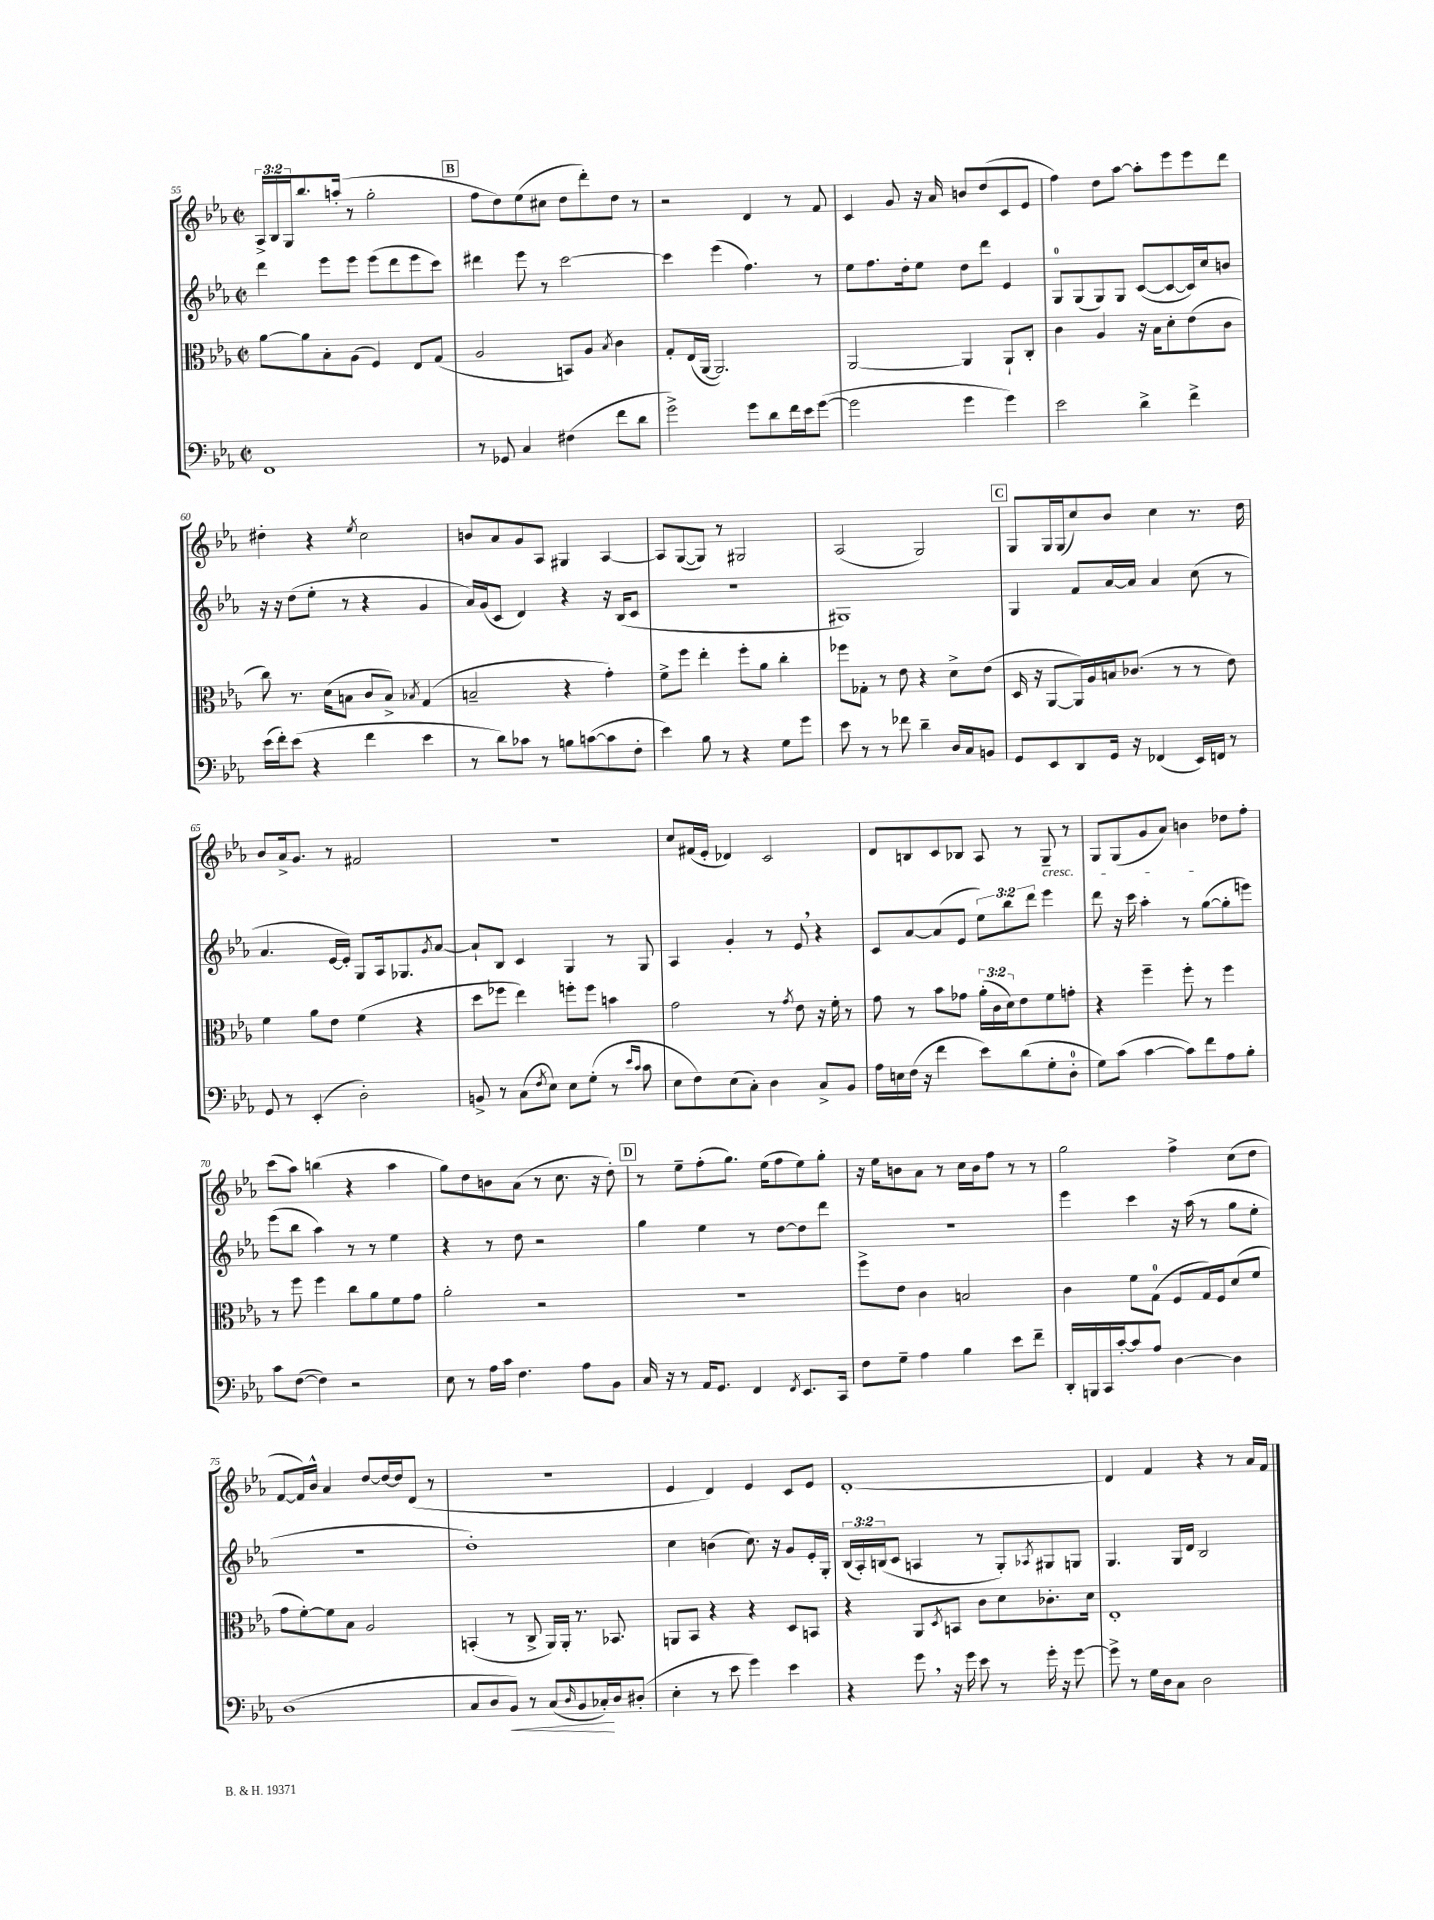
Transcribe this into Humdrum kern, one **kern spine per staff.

**kern	**dynam	**kern	**kern	**kern
*part4	*part4	*part3	*part2	*part1
*staff4	*staff4	*staff3	*staff2	*staff1
*clefF4	*	*clefC3	*clefG2	*clefG2
*k[b-e-a-]	*	*k[b-e-a-]	*k[b-e-a-]	*k[b-e-a-]
*M2/2	*	*M2/2	*M2/2	*M2/2
*met(c|)	*	*met(c|)	*met(c|)	*met(c|)
=55	=55	=55	=55	=55
1FF	.	[8a-\L	4ddd\	24A-^/LL
.	.	.	.	24B-/
.	.	.	.	24G/J
.	.	8a-\]	.	8.bb-/
.	.	8B-'\	8eee-\L	.
.	.	.	.	(16aan'/Jk
.	.	(8A-\J	8eee-\J	8r
.	.	4F/)	(8eee-\L	2gg'\
.	.	.	8ddd\	.
.	.	8E-/L	8eee-\	.
.	.	(8G/J	8ccc\J)	.
!!LO:REH:place=s1:t=B
=56	=56	=56	=56	=56
8r	.	2A-/	4ddd#X\	8ff\L
8GG-X/	.	.	.	8dd\)
4C/	.	.	8eee-\	(8ee-\
.	.	.	8r	8cc#X\J
(4F#X\	.	8BBn/L)	[2ccc\	8dd\L
.	.	8A-/J	.	8ddd'\)
.	.	8qB-/	.	.
8f\L	.	4c\	.	8dd\J
8d\J	.	.	.	8r
=57	=57	=57	=57	=57
2g^\)	.	8G'/L	4ccc\]	2r
.	.	(16E-/L	.	.
.	.	[16AA-/JJ	.	.
.	.	2.AA-/])	(4eee-\	.
8g\L	.	.	4.ff\)	4d/
8d\	.	.	.	.
16f\L	.	.	.	8r
16e-\J	.	.	.	.
([8g\J	.	.	8r	8f/
=58	=58	=58	=58	=58
2g\]	.	[2AA-/	8ee-\L	4c/
.	.	.	8.ff\	.
.	.	.	.	8g/
.	.	.	16dd'\k	.
.	.	.	8ee-\J	16r
.	.	.	.	16a-/
4g\	.	4AA-/]	8dd\L	8bn/L
.	.	.	8ddd\J	(8dd/
4g\)	.	8AA-`/L	4e-/	8c/
.	.	8C'/J	.	8e-/J
=59	=59	=59	=59	=59
2e-\	.	4c\	8G/L	4ff\)
.	.	.	(8G/	.
.	.	4A-/	8G/)	8dd\L
.	.	.	8G/J	[8aa-\J
4d^\	.	16r	([8c/L	8aa-'\L]
.	.	16B-\KL	.	.
.	.	8d'\	8c/_	8eee-\
4f^\	.	(8e-\	16c/L])	8eee-\
.	.	.	16cc/J	.
.	.	8c\J	8bn/J	8ddd\J
!!LO:LB:g=z
=60	=60	=60	=60	=60
(16e-\LL	.	8cc\)	16r	4dd#X'\
16f'\J)	.	.	16r	.
(8e-\J	.	8.r	(8dd\L	.
4r	.	.	8ee-'\J	4r
.	.	(16d\KL	.	.
.	.	8Bn\J	8r	.
.	.	.	.	8qee-/
4f\	.	8c/L	4r	2cc\
.	.	8B^/J)	.	.
.	.	8qB-X/	.	.
4e-\	.	(4G/	4g/	.
=61	=61	=61	=61	=61
8r	.	2Bn~/	16a-/LL)	8bn/L
.	.	.	(16g/J	.
8d\L)	.	.	8c/J	8a-/
8c-X\J	.	.	4d/)	8g/
8r	.	.	.	8A-/J
8Bn\L	.	4r	4r	4G#X/
([8cn\	.	.	.	.
8c\]	.	4g'\)	16r	[4A-/
.	.	.	(16B-/KL	.
8F'\J	.	.	8c/J	.
=62	=62	=62	=62	=62
4e-\)	.	8f^\L	1r	8A-/L]
.	.	8ff\J	.	([8G/
8B-\	.	4ee-'\	.	8G/J])
8r	.	.	.	8r
4r	.	8ff'\L	.	2G#X/
.	.	8a-\J	.	.
8G\L	.	4cc'\	.	.
8g\J	.	.	.	.
=63	=63	=63	=63	=63
8e-\	.	8ff-X\L	1G#X)	(2A-/
8r	.	8G-X'\J	.	.
8r	.	8r	.	.
8f-X\	.	8e-\	.	.
4d~\	.	4r	.	2G/)
16D/LL	.	8d^\L	.	.
16C/J	.	.	.	.
8BBn/J	.	(8e-\J	.	.
!!LO:REH:place=s1:t=C
=64	=64	=64	=64	=64
8GG/L	.	16D/	4G/	8G/L
.	.	16r	.	.
8EE-/	.	[8AA-/L	.	16G/L
.	.	.	.	(16G/J
8DD/	.	16AA-/L])	8f/L	8cc/)
.	.	16A-/	.	.
16GG/Jk	.	16Bn/J	[16a-/L	8b-/J
16r	.	(8.c-X/J	16a-/JJ]	.
(4FF-X/	.	.	4a-/	4cc\
.	.	8r	.	.
16EE-/LL)	.	8r	(8cc\	8.r
16FFn/JJ	.	.	.	.
8r	.	8e-\)	8r	.
.	.	.	.	16dd\
!!LO:LB:g=z
=65	=65	=65	=65	=65
8GG/	.	4f\	4.a-/	8b-/L
8r	.	.	.	16a-^/k
.	.	.	.	8.g/J
(4EE-'/	.	8a-\L	.	.
.	.	8e-\J	[16e-/LL	8r
.	.	.	16e-'/JJ])	.
2D'\)	.	(4f\	8G/L	2f#X/
.	.	.	16A-/k	.
.	.	.	8.G-X/	.
.	.	4r	.	.
.	.	.	8qg/	.
.	.	.	[8a-/J	.
=66	=66	=66	=66	=66
8BBn^/	.	8dd\L	8a-`/L]	1r
8r	.	8ff-X\J	8B-/J	.
(8C\L	.	4ee-\)	4c/	.
8qF/	.	.	.	.
8E-\J)	.	.	.	.
8E-\L	.	8ffn'\L	4G/	.
(8G'\J	.	8ff\J	.	.
8r	.	4bn\	8r	.
16qqe-/LL	.	.	.	.
16qqc/JJ	.	.	.	.
8c\	.	.	8G/	.
=67	=67	=67	=67	=67
8E-\L	.	2g\	4A-/	8cc/L
8F\)	.	.	.	(16f#X/L
.	.	.	.	16e-'/JJ
(8E-\	.	.	4g'/	4d-X/)
8C'\J)	.	.	.	.
4D\	.	8r	8r	2c/
.	.	8qg/	.	.
.	.	8e-\	8e-,/	.
8C^/L	.	16r	4r	.
.	.	16f'\	.	.
8BB-/J	.	8r	.	.
=68	=68	=68	=68	=68
16A-\LL	.	8g\	8c/L	8d/L
16En\	.	.	.	.
(16F\JJ	.	8r	[8a-/	8Bn/
16r	.	.	.	.
4f\	.	8b-\L	(8a-/]	8c/
.	.	8g-X\J	8e-/J	8B-X/J
8e-\L)	.	(24a-'\LL	12ee-\L)	8A-/
.	.	24c\	.	.
.	.	24d\J)	12bb-\	.
(8d\	.	8e-\	.	8r
.	.	.	12ddd\J	.
!	!	!	!	!LO:TX:b:i:t=cresc.
8G'\	.	8f\	4eee-\	8G~/
8D'\J	.	8gn'\J	.	8r
=69	=69	=69	=69	=69
8G\L)	.	4r	8ddd\	8G/L
(8c\J	.	.	16r	(8G/
.	.	.	16ccc\	.
[4c\	.	4ff~\	4aa-'\	8g/
.	.	.	.	8a-/J)
8c\L])	.	8ff'\	8r	4bn\
8f\	.	8r	([8gg\L	.
8A-\	.	4ff\	8gg'\]	8dd-X\L
8B-'\J	.	.	8eeen\J)	8ff'\J
!!LO:LB:g=z
=70	=70	=70	=70	=70
8c\L	.	8r	(8eee-\L	(8ccc\L
([8F\J	.	8ff\	8bb-\J	8aa-\J)
4F\])	.	4ff\	4aa-\)	(4bbn\
2r	.	8cc\L	8r	4r
.	.	8a-\	8r	.
.	.	8f\	4ee-\	4aa-\
.	.	8g\J	.	.
=71	=71	=71	=71	=71
8E-\	.	2a-'\	4r	8gg\L)
8r	.	.	.	8dd\
16A-\LL	.	.	8r	8bn\
16c\JJ	.	.	.	.
4.F\	.	.	8dd\	(8a-\J
.	.	2r	2r	8r
.	.	.	.	8.cc\
8A-\L	.	.	.	.
.	.	.	.	16r
8BB-\J	.	.	.	8dd'\)
!!LO:REH:place=s1:t=D
=72	=72	=72	=72	=72
16C/	.	1r	4gg\	8r
16r	.	.	.	.
8r	.	.	.	8ee-~\L
16AA-/KL	.	.	4ee-\	(8ff'\
8.GG/J	.	.	.	.
.	.	.	.	8.gg\J)
4FF/	.	.	8r	.
.	.	.	.	(16ee-\KL
.	.	.	[8dd\L	8ff\
8qFF/	.	.	.	.
8.EE-/L	.	.	8dd\]	8ee-\)
.	.	.	8ddd\J	8gg'\J
16CC/Jk	.	.	.	.
=73	=73	=73	=73	=73
8F\L	.	8ff^\L	1r	16r
.	.	.	.	16ee-\KL
8G~\J	.	8e-\J	.	8bn\
4A-\	.	4c\	.	8a-\J
.	.	.	.	8r
4B-\	.	2Bn/	.	16cc\LL
.	.	.	.	16b\J
.	.	.	.	8ff\J
8e-\L	.	.	.	8r
8f~\J	.	.	.	8r
=74	=74	=74	=74	=74
16DD'/LL	.	4c\	4eee-\	2gg\
16BBBn/	.	.	.	.
16CC/	.	.	.	.
[16c'/J	.	.	.	.
8c/]	.	8f\L	4ccc\	.
8A-/J	.	(8G\J	.	.
[4D\	.	8F/L	16r	4ff^\
.	.	.	(16aa-\	.
.	.	16G/L)	8r	.
.	.	16F/J	.	.
4D\]	.	(8d/	8gg\L	(8cc\L
.	.	8f/J	8ee-'\J	8dd\J
!!LO:LB:g=z
=75	=75	=75	=75	=75
(1D	.	8g\L	1r	[8f/L
.	.	[8f'\)	.	16f/L])
.	.	.	.	16b-^^/JJ
.	.	8f\]	.	4a-/
.	.	8B-\J	.	.
.	.	2A-/	.	[8dd/L
.	.	.	.	16dd/L_
.	.	.	.	16dd/J]
.	.	.	.	(8d/J
.	.	.	.	8r
=76	=76	=76	=76	=76
8C/L	.	(4BBn'/	1dd')	1r
8D/	.	.	.	.
!	!LO:HP:b	!	!	!
8BB-/J)	<	8r	.	.
8r	.	8C^/	.	.
(8C/L	.	16AA-/LL)	.	.
.	.	16AA-'/JJ	.	.
16qqD/	.	.	.	.
8BB-/	.	8.r	.	.
16C-X'/L)	.	.	.	.
16D/J	[	8.BB-X/	.	.
(8D#X'/J	.	.	.	.
=77	=77	=77	=77	=77
4E-'\	.	8AAn/L	4cc\	4e-/
.	.	8BB-/J	.	.
8r	.	4r	(4bn\	4d/)
8e-\	.	.	.	.
4g\)	.	4r	8.cc\)	4e-/
.	.	.	16r	.
4e-\	.	8D/L	8g/L	8c/L
.	.	8BBn/J	16e-'/L	8e-/J
.	.	.	16G'/JJ	.
=78	=78	=78	=78	=78
4r	.	4r	(24B-/LL	[1d'
.	.	.	24A-'/)	.
.	.	.	(24Bn/J	.
.	.	.	8c/J	.
8g,\	.	8AA-/L	4An/	.
.	.	8qD/	.	.
16r	.	8BBn/J	.	.
16g\	.	.	.	.
8e-\	.	8c\L	8r	.
8r	.	8d\	8G'/L)	.
.	.	.	8qA-X/	.
16g'\	.	8.c-X'\	8G#X/	.
16r	.	.	.	.
[8g\	.	.	8Gn/J	.
.	.	16d\Jk	.	.
=79	=79	=79	=79	=79
8g^\]	.	1E-'	4.G/	4d/]
8r	.	.	.	.
16G\LL	.	.	.	4f/
16D\J	.	.	.	.
8C\J	.	.	16G/LL	.
.	.	.	16d/JJ	.
2D\	.	.	2B-/	4r
.	.	.	.	8r
.	.	.	.	16a-/LL
.	.	.	.	16f/JJ
==	==	==	==	==
*-	*-	*-	*-	*-
